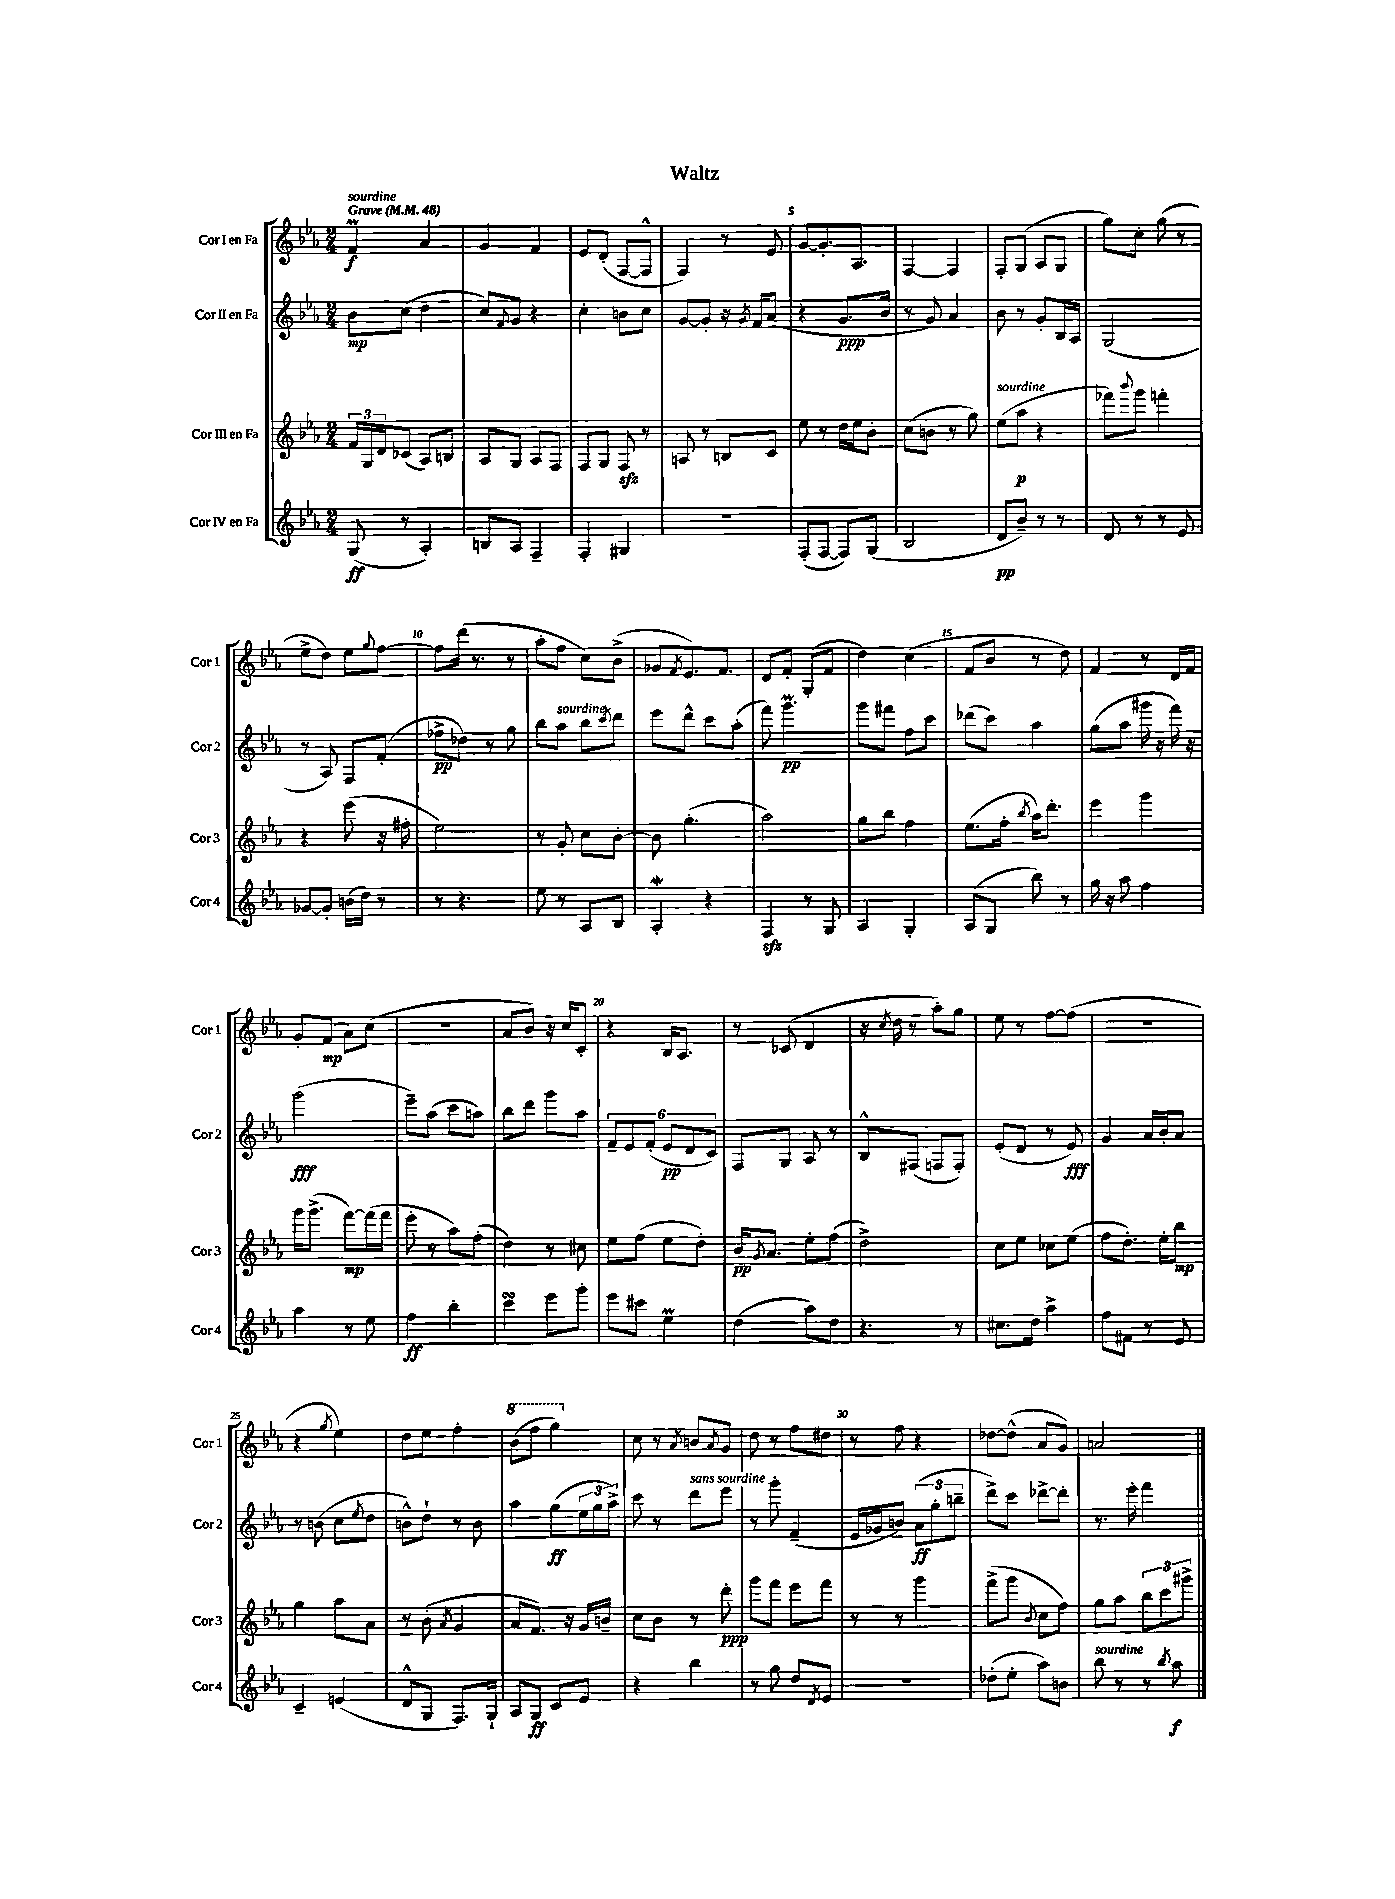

**kern	**dynam	**kern	**dynam	**kern	**dynam	**kern	**dynam
*part4	*part4	*part3	*part3	*part2	*part2	*part1	*part1
*staff4	*staff4	*staff3	*staff3	*staff2	*staff2	*staff1	*staff1
*I"Cor IV en Fa	*	*I"Cor III en Fa	*	*I"Cor II en Fa	*	*I"Cor I en Fa	*
*I'Cor 4	*	*I'Cor 3	*	*I'Cor 2	*	*I'Cor 1	*
*clefG2	*	*clefG2	*	*clefG2	*	*clefG2	*
*k[b-e-a-]	*	*k[b-e-a-]	*	*k[b-e-a-]	*	*k[b-e-a-]	*
*M2/4	*	*M2/4	*	*M2/4	*	*M2/4	*
*MM48	*	*MM48	*	*MM48	*	*MM48	*
=1	=1	=1	=1	=1	=1	=1	=1
!	!	!	!	!	!	!LO:TX:a:B:t=Grave	!
!	!	!	!	!	!	!LO:TX:a:i:t=sourdine	!
(8G/	ff	24f/LL	.	8b-\L	mp	4fM/	f
.	.	24G/	.	.	.	.	.
.	.	24d/J	.	.	.	.	.
8r	.	(8c-X/J	.	(8cc\J	.	.	.
4A-'/)	.	8A-/L)	.	4dd\	.	4a-/	.
.	.	8Bn/J	.	.	.	.	.
=2	=2	=2	=2	=2	=2	=2	=2
8Bn/L	.	8A-/L	.	8cc/L)	.	4g/	.
.	.	.	.	8qqf/	.	.	.
8A-/J	.	8G/J	.	8g/J	.	.	.
4F~/	.	8A-/L	.	4r	.	4f/	.
.	.	8F/J	.	.	.	.	.
=3	=3	=3	=3	=3	=3	=3	=3
4F'/	.	8F/L	.	4cc'\	.	8e-/L	.
.	.	8G/J	.	.	.	(8d'/J	.
4G#X/	.	8Fzz/	.	8bn\L	.	[8F/L	.
.	.	8r	.	8cc\J	.	8F^^/J]	.
=4	=4	=4	=4	=4	=4	=4	=4
2r	.	8An/	.	[8g/L	.	4F/)	.
.	.	8r	.	8g'/J]	.	.	.
.	.	8Bn/L	.	16r	.	8r	.
.	.	.	.	8qg/	.	.	.
.	.	.	.	16f/KL	.	.	.
.	.	8c/J	.	(8a-/J	.	8e-/	.
=5	=5	=5	=5	=5	=5	=5	=5
(8F'/L	.	8ee-\	.	4r	.	[8g/L	.
[8F/J	.	8r	.	.	.	8.g'/]	.
8F/L])	.	16dd\LL	.	8.g/L	ppp	.	.
.	.	16ee-\J	.	.	.	8.A-/J	.
(8G/J	.	8b-'\J	.	.	.	.	.
.	.	.	.	16b-/Jk	.	.	.
=6	=6	=6	=6	=6	=6	=6	=6
2B-/	.	(8cc\L	.	8r	.	[4F/	.
.	.	8bn\J	.	8g/)	.	.	.
.	.	8r	.	4a-/	.	4F/]	.
.	.	8gg\)	.	.	.	.	.
=7	=7	=7	=7	=7	=7	=7	=7
!	!	!LO:TX:a:i:t=sourdine	!	!	!	!	!
8d/L	pp	(8ee-\L	.	8b-\	.	8F'/L	.
8b-~/J)	.	8aa-\J	p	8r	.	(8G/J	.
8r	.	4r	.	8g'/L	.	8A-/L	.
8r	.	.	.	16B-/L	.	8G/J	.
.	.	.	.	16A-/JJ	.	.	.
=8	=8	=8	=8	=8	=8	=8	=8
8d/	.	8fff-X\L)	.	(2G/	.	8gg\L)	.
.	.	8qqbbb-/	.	.	.	.	.
8r	.	8ggg\J	.	.	.	8cc'\J	.
8r	.	4fffn'\	.	.	.	(8gg\	.
8e-/	.	.	.	.	.	8r	.
!!LO:LB:g=z
=9	=9	=9	=9	=9	=9	=9	=9
[8g-X/L	.	4r	.	8r	.	8ee-^\L	.
8g-'/J]	.	.	.	8A-/)	.	8dd\J)	.
(16bn\LL	.	(8eee-\	.	8F/L	.	8ee-\L	.
16dd\JJ)	.	.	.	.	.	.	.
.	.	.	.	.	.	8qqgg/	.
8r	.	16r	.	(8f'/J	.	[8ff\J	.
.	.	16ff#X'\	.	.	.	.	.
=10	=10	=10	=10	=10	=10	=10	=10
8r	.	2ee-\)	.	8ff-X^\L	pp	8ff\L]	.
4.r	.	.	.	8dd-X\J)	.	(16ddd\Jk	.
.	.	.	.	.	.	8.r	.
.	.	.	.	8r	.	.	.
.	.	.	.	8gg\	.	8r	.
=11	=11	=11	=11	=11	=11	=11	=11
8ee-\	.	8r	.	8bb-\L	.	8aa-'\L	.
!	!	!	!	!LO:TX:a:i:t=sourdine	!	!	!
8r	.	8g'/	.	8aa-\J	.	8ff\J	.
8A-/L	.	8cc\L	.	8bb-\L	.	8cc\L)	.
.	.	.	.	8qccc/	.	.	.
8B-/J	.	[8b-'\J	.	8ddd\J	.	(8b-^\J	.
=12	=12	=12	=12	=12	=12	=12	=12
4A-w'/	.	8b-\]	.	8eee-\L	.	8g-X/L	.
.	.	.	.	.	.	8qf/	.
.	.	(4.gg'\	.	8ddd^^\J	.	8.e-/)	.
4r	.	.	.	8ccc\L	.	.	.
.	.	.	.	.	.	8.f/J	.
.	.	.	.	(8aa-'\J	.	.	.
=13	=13	=13	=13	=13	=13	=13	=13
4Fzz/	.	2aa-\)	.	8fff\)	.	8d/L	.
.	.	.	.	4.gggm\	pp	8f'/J	.
8r	.	.	.	.	.	(8G'/L	.
8G/	.	.	.	.	.	8f/J	.
=14	=14	=14	=14	=14	=14	=14	=14
4A-/	.	8gg\L	.	8ggg\L	.	4dd\)	.
.	.	8bb-\J	.	8fff#X\J	.	.	.
4G'/	.	4ff\	.	8ff\L	.	(4cc\	.
.	.	.	.	8ccc\J	.	.	.
=15	=15	=15	=15	=15	=15	=15	=15
(8A-/L	.	(8.ee-\L	.	(8ddd-X\L	.	8f/L	.
8G/J	.	.	.	8ccc\J)	.	8b-/J	.
.	.	16ff'\Jk	.	.	.	.	.
.	.	8qbb-/	.	.	.	.	.
8bb-\)	.	16aa-\KL)	.	4aa-\	.	8r	.
.	.	8.ddd'\J	.	.	.	.	.
8r	.	.	.	.	.	8dd\)	.
=16	=16	=16	=16	=16	=16	=16	=16
16gg\	.	4eee-\	.	(8gg\L	.	4f/	.
16r	.	.	.	.	.	.	.
8aa-\	.	.	.	8aa-\J	.	.	.
4ff\	.	4ggg\	.	16ggg#X\	.	8r	.
.	.	.	.	16r	.	.	.
.	.	.	.	16fff\)	.	16d/LL	.
.	.	.	.	16r	.	16f/JJ	.
!!LO:LB:g=z
=17	=17	=17	=17	=17	=17	=17	=17
4aa-\	.	16ggg\KL	.	(2ggg\	fff	8g'/L	.
.	.	(8.ggg^\J	.	.	.	.	.
.	.	.	.	.	.	(8f/J	mp
8r	.	[8fff\L)	mp	.	.	8a-\L)	.
8ee-\	.	(16fff\L]	.	.	.	(8cc\J	.
.	.	16fff\JJ	.	.	.	.	.
=18	=18	=18	=18	=18	=18	=18	=18
4ff\	ff	8eee-'\	.	8eee-~\L)	.	2r	.
.	.	8r	.	(8aa-\J	.	.	.
4bb-'\	.	8aa-\L)	.	8ccc\L	.	.	.
.	.	(8ff'\J	.	8aan\J)	.	.	.
=19	=19	=19	=19	=19	=19	=19	=19
4cccsSSS\	.	4dd\)	.	8bb-\L	.	8a-/L	.
.	.	.	.	8ddd\J	.	8b-/J)	.
8eee-\L	.	8r	.	8ggg\L	.	16r	.
.	.	.	.	.	.	16cc/KL	.
8ggg'\J	.	8cc#X\	.	8aa-\J	.	8c'/J	.
=20	=20	=20	=20	=20	=20	=20	=20
8eee-\L	.	8ee-\L	.	12f~/L	.	4r	.
.	.	.	.	12e-/	.	.	.
8ccc#X\J	.	(8ff\J	.	.	.	.	.
.	.	.	.	(12f'/J	.	.	.
4ee-M\	.	8ee-\L	.	12e-/L	pp	16B-/KL	.
.	.	.	.	.	.	8.A-/J	.
.	.	.	.	12d/	.	.	.
.	.	8dd'\J)	.	.	.	.	.
.	.	.	.	12c/J)	.	.	.
=21	=21	=21	=21	=21	=21	=21	=21
(4dd\	.	16b-/KL	pp	8F/L	.	8r	.
.	.	8qg/	.	.	.	.	.
.	.	8.a-/J	.	.	.	.	.
.	.	.	.	8G/J	.	(8c-X/	.
8aa-\L)	.	8ee-'\L	.	8A-/	.	4d/	.
8dd\J	.	(8ff\J	.	8r	.	.	.
=22	=22	=22	=22	=22	=22	=22	=22
4.r	.	2dd^\)	.	8B-^^/L	.	16r	.
.	.	.	.	.	.	8qcc/	.
.	.	.	.	.	.	16dd\	.
.	.	.	.	(8F#X/J	.	8r	.
.	.	.	.	8Fn/L	.	8aa-'\L)	.
8r	.	.	.	8F'/J)	.	8gg\J	.
=23	=23	=23	=23	=23	=23	=23	=23
8.cc#X\L	.	8cc\L	.	(8e-'/L	.	8ee-\	.
.	.	8ee-\J	.	8d/J	.	8r	.
16dd\Jk	.	.	.	.	.	.	.
4aa-^\	.	8cc-X\L	.	8r	.	[8ff\L	.
.	.	(8ee-\J	.	8e-/)	fff	(8ff\J]	.
=24	=24	=24	=24	=24	=24	=24	=24
8ff\L	.	8ff\L	.	4g/	.	2r	.
8f#X\J	.	8.dd'\J)	.	.	.	.	.
8r	.	.	.	16a-/LL	.	.	.
.	.	16ee-'\KL	.	16b-'/J	.	.	.
8e-/	.	8bb-\J	mp	8a-/J	.	.	.
!!LO:LB:g=z
=25	=25	=25	=25	=25	=25	=25	=25
4c~/	.	4gg\	.	8r	.	4r	.
.	.	.	.	(8bn\	.	.	.
.	.	.	.	.	.	8qgg/	.
(4en/	.	8aa-\L	.	8cc\L	.	4ee-\)	.
.	.	.	.	8qee-/	.	.	.
.	.	8a-\J	.	8dd\J	.	.	.
=26	=26	=26	=26	=26	=26	=26	=26
8d^^/L	.	8r	.	8bn^^\L)	.	8dd\L	.
8G/J	.	(8b-'\	.	8dd`\J	.	8ee-\J	.
.	.	8qa-/	.	.	.	.	.
8.F/L)	.	4g/	.	8r	.	4ff'\	.
.	.	.	.	8b\	.	.	.
16G`/Jk	.	.	.	.	.	.	.
=27	=27	=27	=27	=27	=27	=27	=27
*	*	*	*	*	*	*8va	*
8A-/L	.	8a-/L	.	4aa-\	.	(8bb-\L	.
8G/J	ff	8.f/J)	.	.	.	8fff\J	.
8c/L	.	.	.	(8gg\L	ff	4ggg\)	.
.	.	16r	.	.	.	.	.
8e-/J	.	16g/LL	.	24ee-\L	.	.	.
.	.	.	.	24gg\	.	.	.
.	.	16bn~/JJ	.	.	.	.	.
.	.	.	.	24aa-^\JJ)	.	.	.
=28	=28	=28	=28	=28	=28	=28	=28
*	*	*	*	*	*	*X8va	*
4r	.	8cc\L	.	8ccc\	.	8cc\	.
.	.	8b-\J	.	8r	.	8r	.
.	.	.	.	.	.	8qa-/	.
!	!	!	!	!LO:TX:a:i:t=sans sourdine	!	!	!
4bb-\	.	8r	.	8ddd\L	.	8bn/L	.
.	.	.	.	.	.	8qa-/	.
.	.	8ddd'\	ppp	8eee-\J	.	8g/J	.
=29	=29	=29	=29	=29	=29	=29	=29
8r	.	8ggg\L	.	8r	.	8dd\	.
8gg\	.	8fff\J	.	8ggg'\	.	8r	.
8dd/L	.	8eee-\L	.	(4f~/	.	8ff\L	.
8qd/	.	.	.	.	.	.	.
8e-/J	.	8fff\J	.	.	.	8dd#X\J	.
=30	=30	=30	=30	=30	=30	=30	=30
2r	.	8r	.	16e-/LL	.	8r	.
.	.	.	.	16g-X/J	.	.	.
.	.	8r	.	8bn/J)	.	8ff\	.
.	.	4ggg\	.	(12a-\L	ff	4r	.
.	.	.	.	12gg'\	.	.	.
.	.	.	.	12bbn~\J	.	.	.
=31	=31	=31	=31	=31	=31	=31	=31
(8dd-X'\L	.	(8fff^\L	.	8ddd^\L)	.	[8dd-X\L	.
8ee-'\J	.	8ggg\J	.	8ccc\J	.	(8dd-^^\J]	.
.	.	8qb-/	.	.	.	.	.
8aa-\L)	.	8cc\L	.	[8ddd-X^\L	.	8a-/L	.
8bn\J	.	8ff\J)	.	8ddd-'\J]	.	8g/J)	.
=32	=32	=32	=32	=32	=32	=32	=32
!LO:TX:a:i:t=sourdine	!	!	!	!	!	!	!
8bb-\	.	8gg\L	.	8.r	.	2an/	.
8r	.	8aa-\J	.	.	.	.	.
.	.	.	.	16eee-'\	.	.	.
8r	.	12bb-\L	.	4fff\	.	.	.
.	.	12ccc\	.	.	.	.	.
8qbb-/	.	.	.	.	.	.	.
8aa-\	f	.	.	.	.	.	.
.	.	12ggg#X^\J	.	.	.	.	.
==	==	==	==	==	==	==	==
*-	*-	*-	*-	*-	*-	*-	*-
